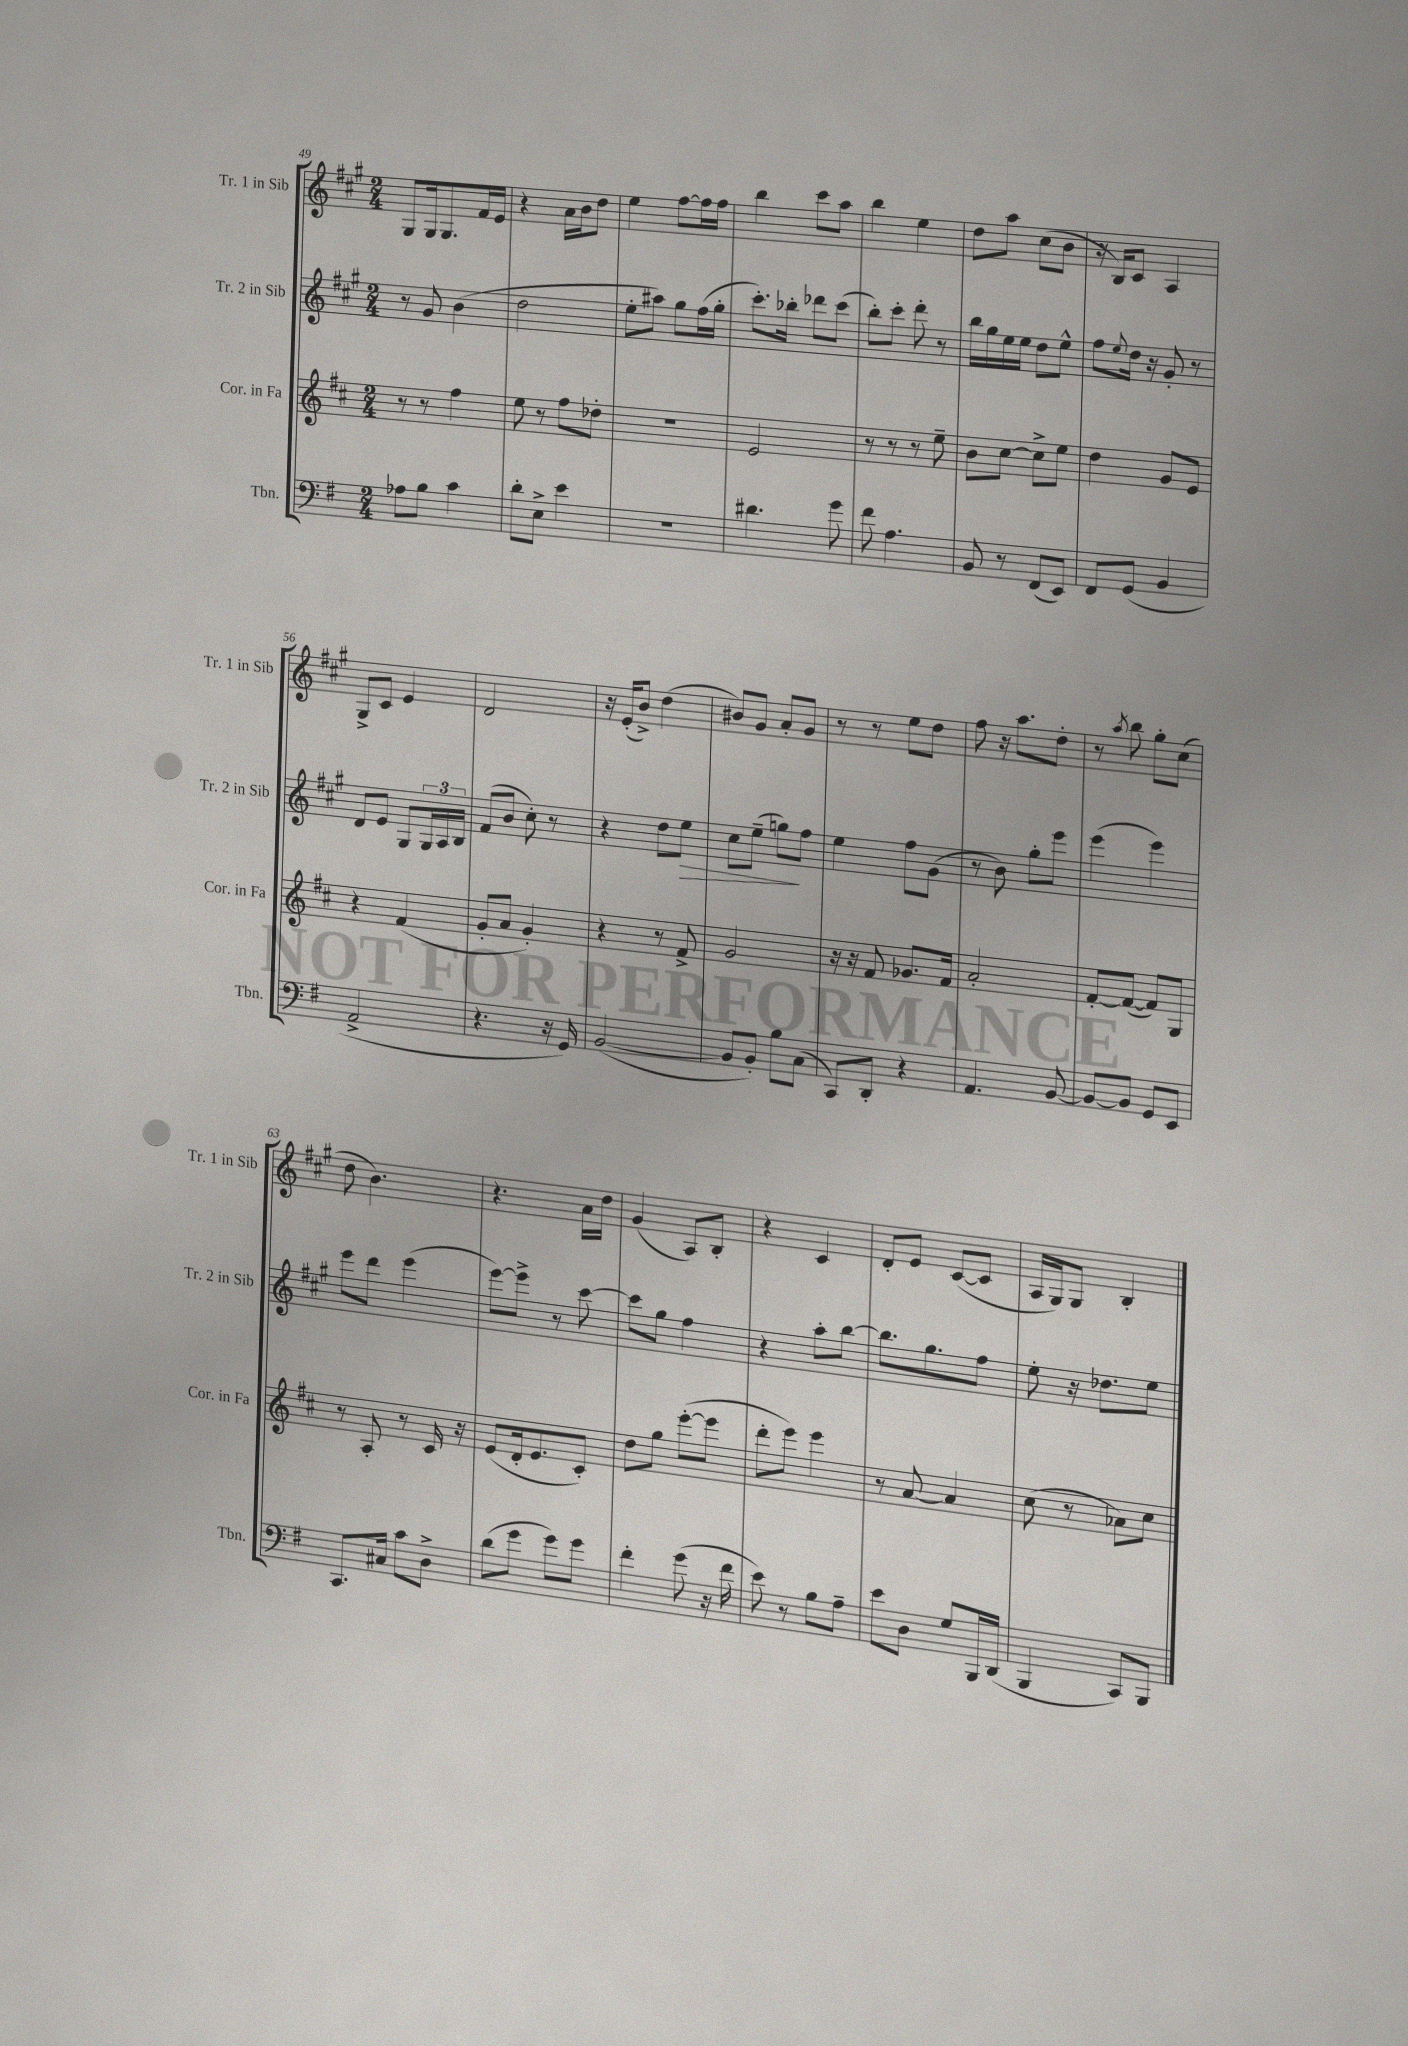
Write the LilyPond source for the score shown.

<<
\new StaffGroup <<
\new Staff = "s0" \with { instrumentName = "Tr. 1 in Sib" shortInstrumentName = "Tr. 1 in Sib" } {
    \clef treble \key a \major \numericTimeSignature \time 2/4
    gis8 gis16 gis8. fis'16 e'16 |
    r4 a'16 b'16 d''8 |
    e''4 fis''8~ fis''16 fis''16 |
    b''4 cis'''8 a''8 |
    b''4 e''4 |
    d''8 a''8 cis''8( b'8 |
    r16 b16) cis'8 a4 |
    gis8-> cis'8 e'4 |
    d'2 |
    r16 e'16-.( b'8->) d''4( |
    bis'8) gis'8 a'8-. gis'8 |
    r8 r8 e''8 d''8 |
    fis''8 r16 a''8. d''8-. |
    r8 \acciaccatura { a''8 } b''8 gis''8-. cis''8( |
    d''8 b'4.) |
    r4. a'16 d''16 |
    gis'4( a8) b8-. |
    r4 cis'4 |
    d'8-. e'8 cis'8~( cis'8 |
    a16 gis16) gis8 b4-. \bar "|." |
}
\new Staff = "s1" \with { instrumentName = "Tr. 2 in Sib" shortInstrumentName = "Tr. 2 in Sib" } {
    \clef treble \key a \major \numericTimeSignature \time 2/4
    r8 gis'8 b'4( |
    d''2 |
    e''8-. ais''8) gis''8 fis''16( gis''16-. |
    cis'''8.-.) bes''16-. des'''8 cis'''8( |
    b''8-.) cis'''8-. d'''8-. r8 |
    b''16 gis''16 e''16 e''16 d''8 e''8-^ |
    fis''8 \appoggiatura { e''8 } d''16 r16 gis'8-. r8 |
    d'8 e'8 gis8 \tuplet 3/2 { gis16 a16 b16 } |
    fis'8( b'8 cis''8-.) r8 |
    r4 d''8 e''8\> |
    cis''8 e''8--( g''8\!) fis''8 |
    e''4 fis''8 gis'8( |
    r8 b'8) gis''8-. e'''8 |
    e'''4( e'''4) |
    e'''8 d'''8 e'''4( |
    e'''8~) e'''8-> r8 cis'''8~ |
    cis'''8 gis''8 fis''4 |
    r4 a''8-. b''8~ |
    b''8. gis''8. fis''8 |
    e''8-. r16 des''8. e''8 \bar "|." |
}
\new Staff = "s2" \with { instrumentName = "Cor. in Fa" shortInstrumentName = "Cor. in Fa" } {
    \clef treble \key d \major \numericTimeSignature \time 2/4
    r8 r8 fis''4 |
    e''8 r8 fis''8 des''8-. |
    r2 |
    e'2 |
    r8 r8 r8 e''8-- |
    b'8 cis''8~ cis''8-> e''8 |
    d''4 g'8 e'8 |
    r4 fis'4( |
    g'8-. a'8 g'4-.) |
    r4 r8 fis'8-> |
    g'2 |
    r16 r16 fis'8 ges'8. fis'16 |
    a'2-. |
    fis'8~-. fis'8~( fis'8) g8 |
    r8 a8-. r8 cis'16 r16 |
    e'8( d'16-. e'8. cis'8-.) |
    d''8 g''8 e'''8~-.( e'''8 |
    d'''8-. e'''8) e'''4 |
    r8 a'8~ a'4 |
    cis''8( r8 aes'8) cis''8 \bar "|." |
}
\new Staff = "s3" \with { instrumentName = "Tbn." shortInstrumentName = "Tbn." } {
    \clef bass \key g \major \numericTimeSignature \time 2/4
    aes8 b8 c'4 |
    d'8-. e8-> e'4 |
    R2 |
    dis'4. g'8 |
    fis'8 a4. |
    b,8 r8 fis,8( e,8) |
    fis,8 g,8( b,4 |
    a,2-> |
    r4. r16 g,16) |
    b,2~( |
    b,8 b,8-.) b8 c8( |
    c,8) d,8-. r4 |
    a,4. b,8~ |
    b,8~ b,8 g,8 e,8 |
    c,8. cis16 c'8 d8-> |
    d'8( g'8 g'8) g'8 |
    fis'4-. g'8( r16 fis'16 |
    e'8) r8 b8 a8-- |
    e'8 d8 g8 b,,16 d,16( |
    b,,4 c,8) b,,8 \bar "|." |
}
>>
>>
\layout { \context { \Score currentBarNumber = #49 } }
